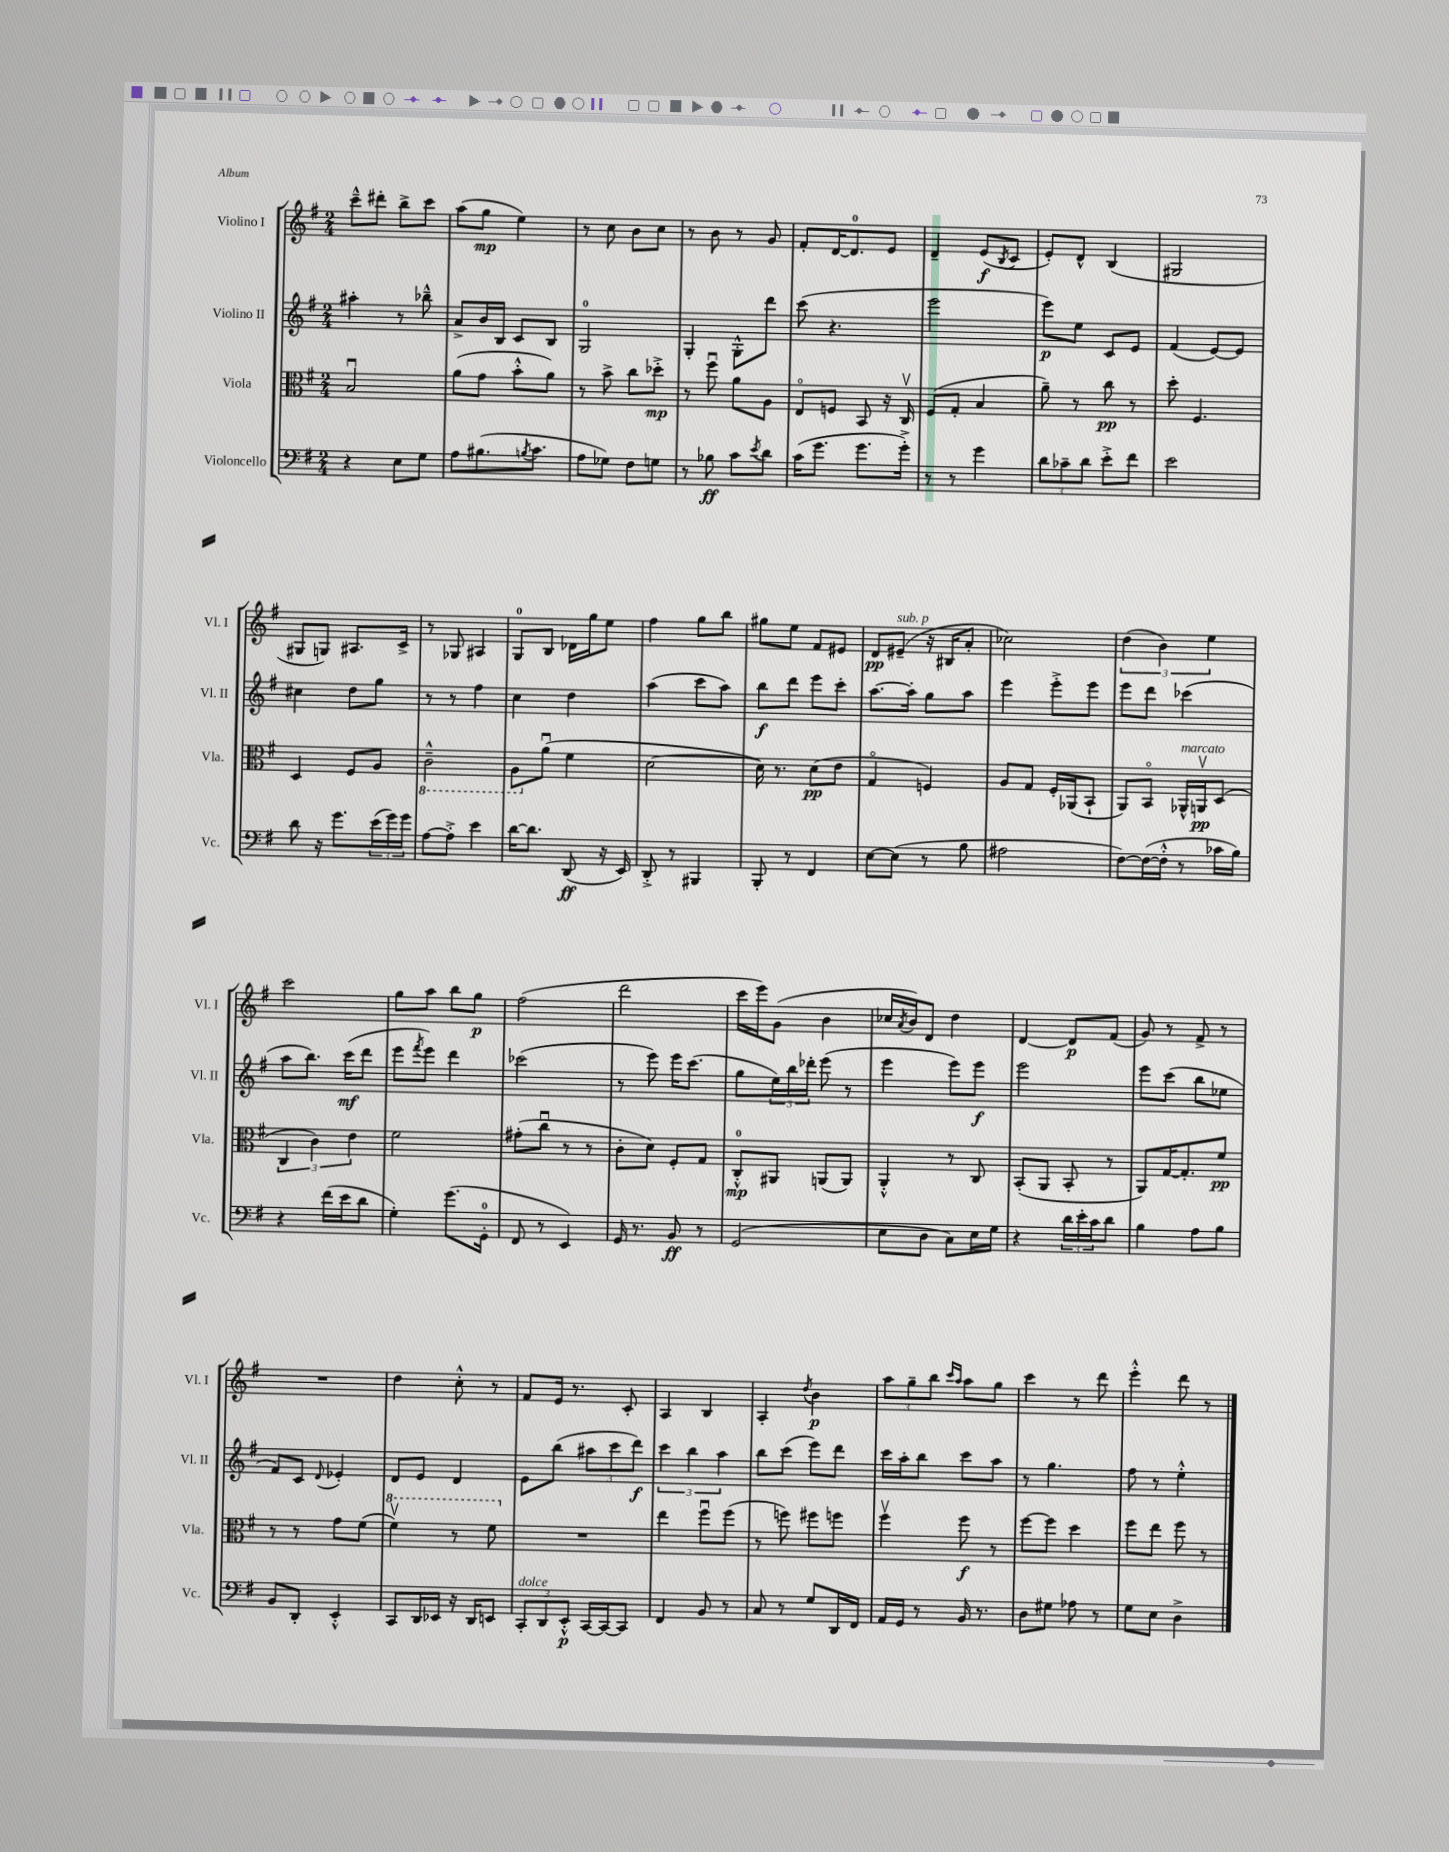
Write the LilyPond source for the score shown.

<<
\new StaffGroup <<
\new Staff = "s0" \with { instrumentName = "Violino I" shortInstrumentName = "Vl. I" } {
    \clef treble \key g \major \numericTimeSignature \time 2/4
    c'''8---^ dis'''8-. b''8-> c'''8 |
    a''8( g''8\mp e''4) |
    r8 c''8 b'8 c''8 |
    r8 b'8 r8 g'8 |
    fis'8-. d'16~ d'8.-0 e'8 |
    d'4-- e'8\f( \acciaccatura { b8 } c'8 |
    e'8-.) d'8-^ b4( |
    gis2 |
    gis8 g8) ais8. c'16-> |
    r8 ges8 ais4 |
    g8-0 b8 des'16 g''16 e''8 |
    fis''4 g''8 b''8 |
    gis''8 e''8 fis'8 eis'8 |
    d'8\pp eis'8--^\markup { \italic "sub. p" }( r16 bis16 a'8-. |
    ces''2) |
    \tuplet 3/2 { d''4( b'4) e''4 } |
    c'''2 |
    g''8 a''8 b''8 g''8\p |
    fis''2( |
    d'''2 |
    c'''16 e'''16) g'8( b'4 |
    ces''16 \acciaccatura { a'8 } b'16) d'8 d''4 |
    d'4~ d'8\p fis'8( |
    g'8) r8 fis'8-> r8 |
    R2 |
    d''4 c''8-.-^ r8 |
    fis'8 e'16 r8. c'8-. |
    a4 b4 |
    a4-. \acciaccatura { d''8 } b'4\p |
    \tuplet 3/2 { a''8 g''8-- b''8 } \grace { c'''16 a''16 } a''8 g''8 |
    c'''4 r8 d'''8 |
    e'''4-.-^ d'''8 r8 \bar "|." |
}
\new Staff = "s1" \with { instrumentName = "Violino II" shortInstrumentName = "Vl. II" } {
    \clef treble \key g \major \numericTimeSignature \time 2/4
    ais''4-. r8 bes''8---^ |
    a'8-> b'16 b16 c'8 b8 |
    g2-0 |
    g4-. g8-.-^ d'''8 |
    c'''8( r4. |
    e'''2 |
    e'''8\p) e''8 c'8 e'8 |
    fis'4( e'8~) e'8 |
    cis''4 d''8 g''8 |
    r8 r8 fis''4 |
    c''4 d''4 |
    a''4( c'''8 a''8) |
    b''8\f d'''8 e'''8 c'''8-. |
    a''8.~ a''16-. g''8 a''8 |
    e'''4 e'''8-.-> e'''8 |
    e'''8 d'''8 ces'''4( |
    a''8 b''8.) c'''16\mf( d'''8 |
    e'''8 \acciaccatura { fis'''8 } e'''8) d'''4 |
    ces'''2( |
    r8 e'''8) e'''16 c'''8.( |
    g''8 \tuplet 3/2 { e''16) b''16 des'''16-. } e'''8( r8 |
    e'''4 e'''8) e'''8\f |
    e'''2 |
    e'''8 c'''8( b''8 ees''8 |
    fis'8) c'8 \appoggiatura { d'8 } ees'4-. |
    d'8 e'8 d'4 |
    e'8 b''8( \tuplet 3/2 { ais''8 c'''8 d'''8\f) } |
    \tuplet 3/2 { c'''4 b''4 a''4 } |
    b''8 c'''8( e'''8) d'''8 |
    c'''16 a''16-. b''8 c'''8 a''8 |
    r8 g''4. |
    fis''8 r8 e''4-.-^ \bar "|." |
}
\new Staff = "s2" \with { instrumentName = "Viola" shortInstrumentName = "Vla." } {
    \clef alto \key g \major \numericTimeSignature \time 2/4
    b2\downbow |
    a'8( g'8 b'8-.-^ a'8) |
    r8 b'8-> c''8 des''8-.->\mp |
    r8 fis''8\downbow a'8 a8 |
    e8\flageolet f8 b,8 r16 c16\upbow |
    fis8( g8-. b4 |
    a'8--) r8 c''8\pp r8 |
    d''8-. fis4. |
    d4 fis8 a8 |
    \ottava #-1 c2---^ |
    a,8 \ottava #0 a'8\downbow( fis'4 |
    d'2~ |
    d'16) r8. d'8\pp( e'8 |
    g4\flageolet f4) |
    a8 g8 fis16-. aes,16( b,8-! |
    a,8) b,8\flageolet aes,16-^^\markup { \italic "marcato" } a,16\upbow\pp d8( |
    \tuplet 3/2 { c4 c'4) e'4 } |
    fis'2 |
    gis'8-.( c''8\downbow r8 r8 |
    c'8-. d'8) fis8-. g8 |
    c8-0-.-^\mp ais,8 a,8( a,8) |
    a,4-.-^ r8 c8 |
    b,8-.( a,8 b,8-. r8 |
    a,8) g16~ g8.-. fis'8\pp |
    r8 r8 g'8 fis'8( |
    \ottava #1 fis''4\upbow) r8 fis''8 \ottava #0 |
    R2 |
    e''4 fis''8\downbow fis''8( |
    r8 f''8) fis''8 f''8 |
    fis''4\upbow fis''8\f r8 |
    fis''8~ fis''8 d''4 |
    fis''8 e''8 fis''8 r8 \bar "|." |
}
\new Staff = "s3" \with { instrumentName = "Violoncello" shortInstrumentName = "Vc." } {
    \clef bass \key g \major \numericTimeSignature \time 2/4
    r4 e8 g8 |
    a8 bis8.( \acciaccatura { b8 } c'8. |
    a8 ges8) fis8 g8 |
    r8 bes8\ff c'8 \acciaccatura { e'8 } d'8 |
    c'16( g'8. g'8. g'16-.->) |
    r8 r8 g'4 |
    \tuplet 3/2 { d'8 ces'8-- d'8 } e'8-.-> fis'8 |
    e'2 |
    d'8 r16 g'8. \tuplet 3/2 { e'16( g'16) g'16 } |
    a8~ a8-.-> e'4 |
    d'16~ d'8. d,8\ff( r16 e,16) |
    d,8-.-> r8 bis,,4 |
    b,,8-. r8 fis,4 |
    e8~ e8( r8 b8 |
    ais2 |
    fis8~) fis16~( fis16-.-^ r8 ces'16 b16) |
    r4 fis'16( e'16 d'8 |
    g4-.) g'8.( g,16-0-. |
    fis,8 r8 e,4) |
    g,16 r8. b,8\ff r8 |
    g,2( |
    e8 d8 c8) e16 g16 |
    r4 \tuplet 3/2 { d'16 e'16-. c'16 } d'8 |
    b4 a8 b8 |
    b,8 d,8-. e,4-.-^ |
    c,8 d,16 ees,16 r16 d,16 e,8 |
    \tuplet 3/2 { c,8-.^\markup { \italic "dolce" } d,8 e,8-.-^\p } c,16~ c,16~ c,8 |
    fis,4 b,8 r8 |
    c8 r8 g8 d,16 fis,16 |
    a,16 g,16 r8 b,16 r8. |
    d8 gis8 aes8 r8 |
    g8 e8 d4-> \bar "|." |
}
>>
>>
\layout { \context { \Score \remove "Bar_number_engraver" } }
